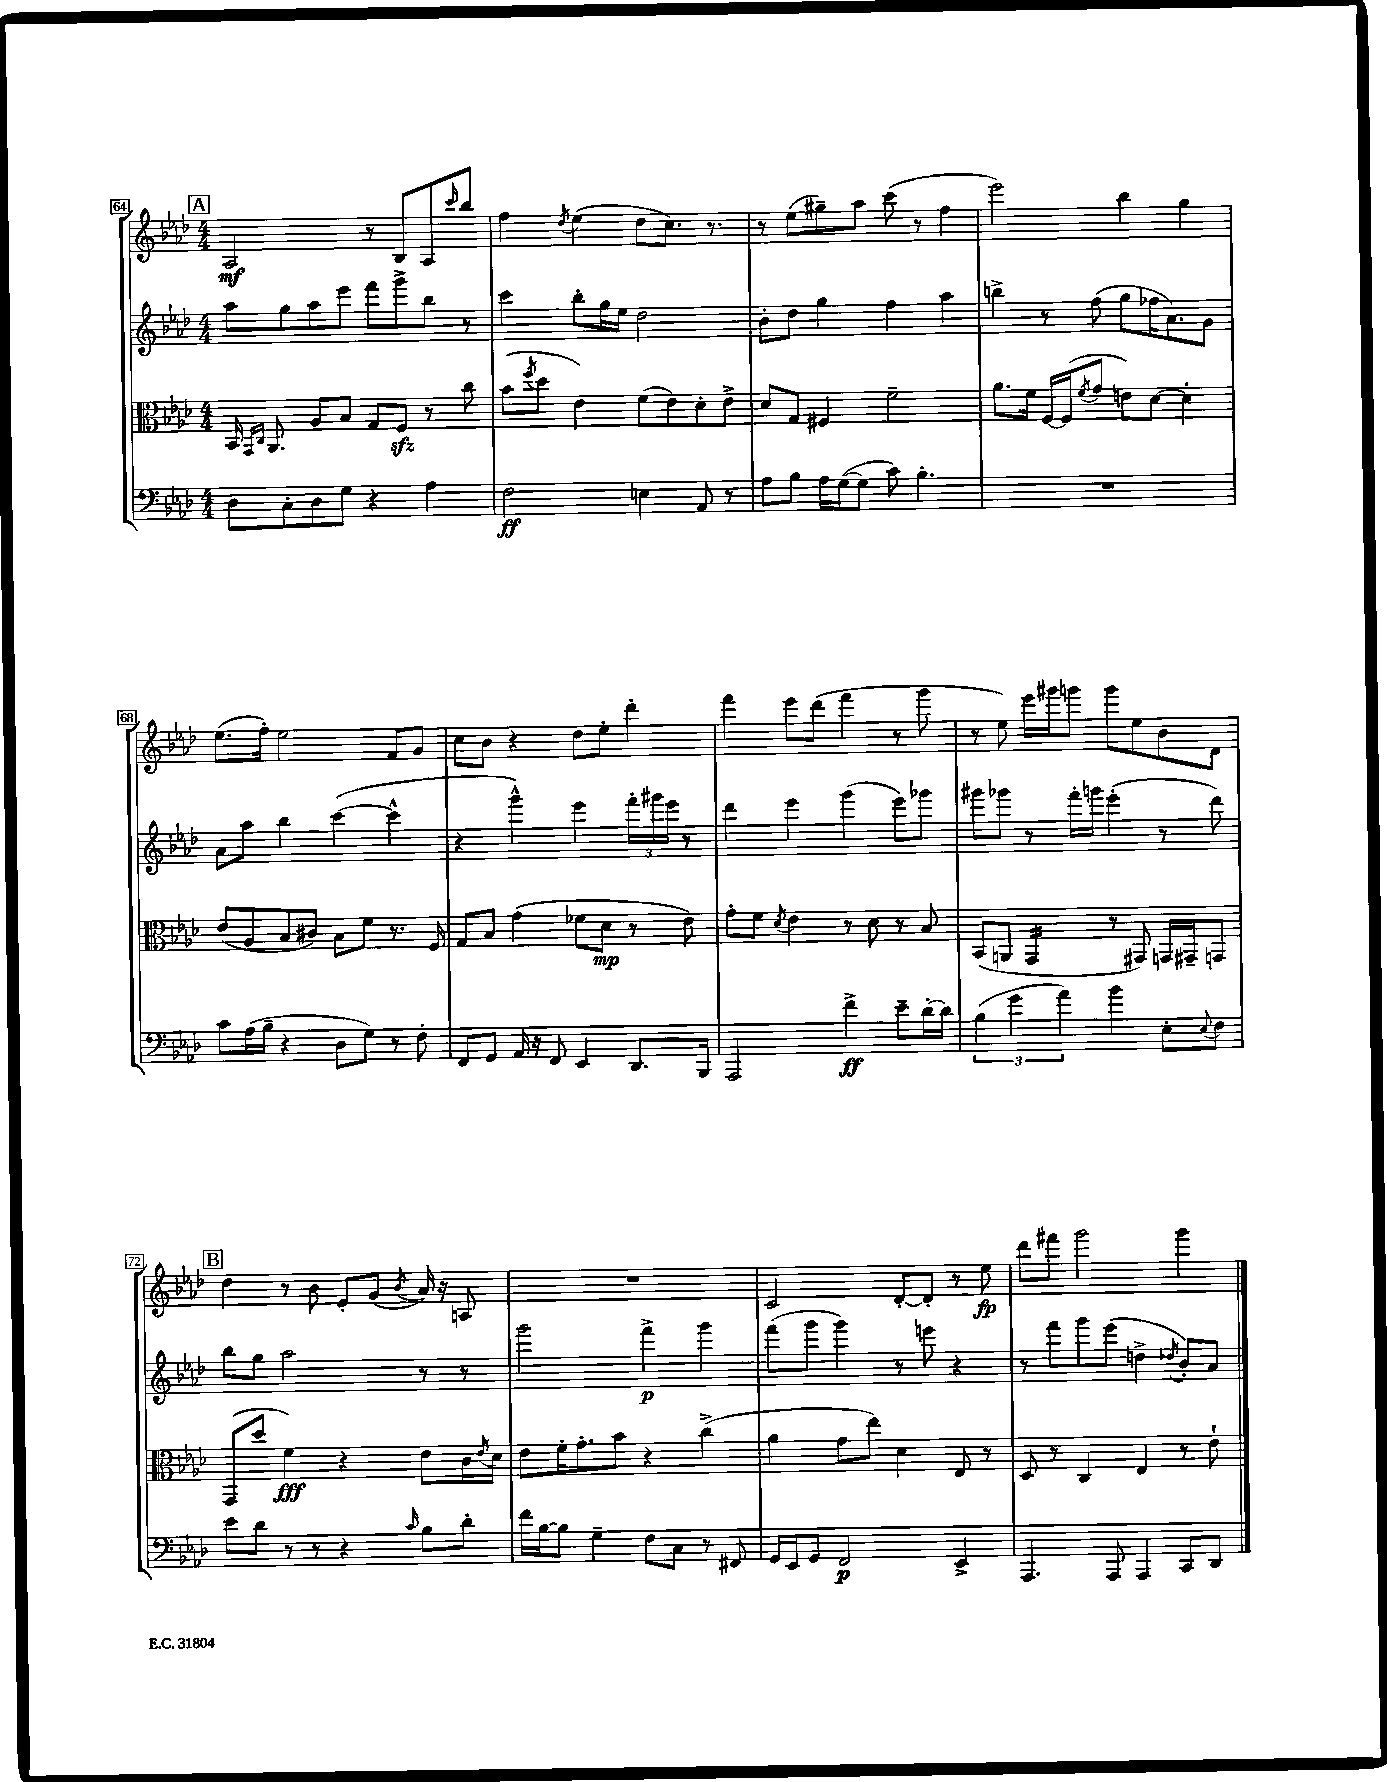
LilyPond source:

<<
\new StaffGroup <<
\new Staff = "s0" {
    \clef treble \key aes \major \numericTimeSignature \time 4/4
    \mark \markup { \box "A" } aes2\mf r8 bes8 aes8 \grace { c'''16 } bes''8 |
    f''4 \acciaccatura { des''8 } ees''4( des''8 c''8.) r8. |
    r8 ees''8( gis''8--) aes''8 c'''8( r8 f''4 |
    ees'''2) bes''4 g''4 |
    ees''8.( f''16-.) ees''2 f'8 g'8 |
    c''8 bes'8 r4 des''8 ees''8-. des'''4-. |
    f'''4 ees'''8 des'''8( f'''4 r8 g'''8 |
    r8 ees''8) ees'''16 gis'''16 g'''8 g'''8 ees''8 bes'8 des'8 |
    \mark \markup { \box "B" } des''4 r8 bes'8 ees'8-. g'8( \acciaccatura { bes'8 } aes'16) r16 a8 |
    R1 |
    c'2 des'8~-. des'8-. r8 ees''8\fp |
    des'''8 fis'''8 g'''2 g'''4 \bar "|." |
}
\new Staff = "s1" {
    \clef treble \key aes \major \numericTimeSignature \time 4/4
    \mark \markup { \box "A" } aes''8 g''8 aes''8 ees'''8 f'''8 g'''8-> bes''8 r8 |
    c'''4 bes''8-. g''16 ees''16 des''2 |
    bes'8-. des''8 g''4 f''4 aes''4 |
    b''4-> r8 f''8( g''8 fes''16 aes'8.) g'8 |
    aes'8 aes''8 bes''4 c'''4~( c'''4-^ |
    r4 g'''4-^) ees'''4 \tuplet 3/2 { f'''16-. gis'''16 ees'''16 } r8 |
    des'''4 ees'''4 g'''4( ees'''8) ges'''8 |
    gis'''8 ges'''8 r8 f'''16-. g'''16 ees'''4-.( r8 des'''8) |
    \mark \markup { \box "B" } bes''8 g''8 aes''2 r8 r8 |
    g'''2 f'''4->\p g'''4 |
    f'''8( g'''8 g'''4) r8 e'''8 r4 |
    r8 f'''8 g'''8 ees'''8( d''4-> \acciaccatura { des''8 } bes'8-.) aes'8 \bar "|." |
}
\new Staff = "s2" {
    \clef alto \key aes \major \numericTimeSignature \time 4/4
    \mark \markup { \box "A" } bes,16 \grace { g,16 c16 } aes,8. aes8 bes8 g8 f8\sfz r8 c''8 |
    bes'8( \acciaccatura { f''8 } des''8 ees'4) f'8( ees'8) des'8-. ees'8-> |
    des'8 g8 fis4 f'2-- |
    aes'8. f'16 f16~ f16( \acciaccatura { f'8 } g'8 e'8) des'8~ des'4-. |
    ees'8( aes8 bes8 cis'8) bes8 f'8 r8. f16 |
    g8 bes8 g'4( fes'8 des'8\mp r8 ees'8) |
    g'8-. f'8 \acciaccatura { des'8 } ees'4 r8 des'8 r8 bes8 |
    bes,8( a,8 g,4:16 r8 gis,8) g,16 gis,16-- g,8 |
    \mark \markup { \box "B" } g,8( des''8 f'4\fff) r4 ees'8 c'16 \acciaccatura { ees'8 } des'16 |
    ees'8 f'16-. g'8.-. bes'8 r4 c''4->( |
    aes'4 g'8 ees''8) des'4 ees8 r8 |
    des8 r8 c4 ees4 r8 ees'8-! \bar "|." |
}
\new Staff = "s3" {
    \clef bass \key aes \major \numericTimeSignature \time 4/4
    \mark \markup { \box "A" } des8 c8-. des8 g8 r4 aes4 |
    f2\ff e4 aes,8 r8 |
    aes8 bes8 aes16 g16~( g8 c'8) bes4.-. |
    R1 |
    c'8 aes16( bes16-- r4 des8 g8) r8 f8-. |
    f,8 g,8 aes,16 r16 f,8 ees,4 des,8. bes,,16 |
    aes,,2 f'4->\ff ees'8-- des'16~-. des'16 |
    \tuplet 3/2 { bes4( g'4 aes'4) } bes'4 ees8-. \appoggiatura { ees8 } f8 |
    \mark \markup { \box "B" } ees'8 des'8 r8 r8 r4 \grace { c'16 } bes8 des'8-. |
    f'16 bes16~ bes8 g4-- f8 c8 r8 fis,8 |
    g,16 ees,16 g,8 f,2\p ees,4-> |
    aes,,4. aes,,8 aes,,4 c,8 des,8 \bar "|." |
}
>>
>>
\layout { \context { \Score currentBarNumber = #64 \override BarNumber.stencil = #(make-stencil-boxer 0.1 0.3 ly:text-interface::print) } }
